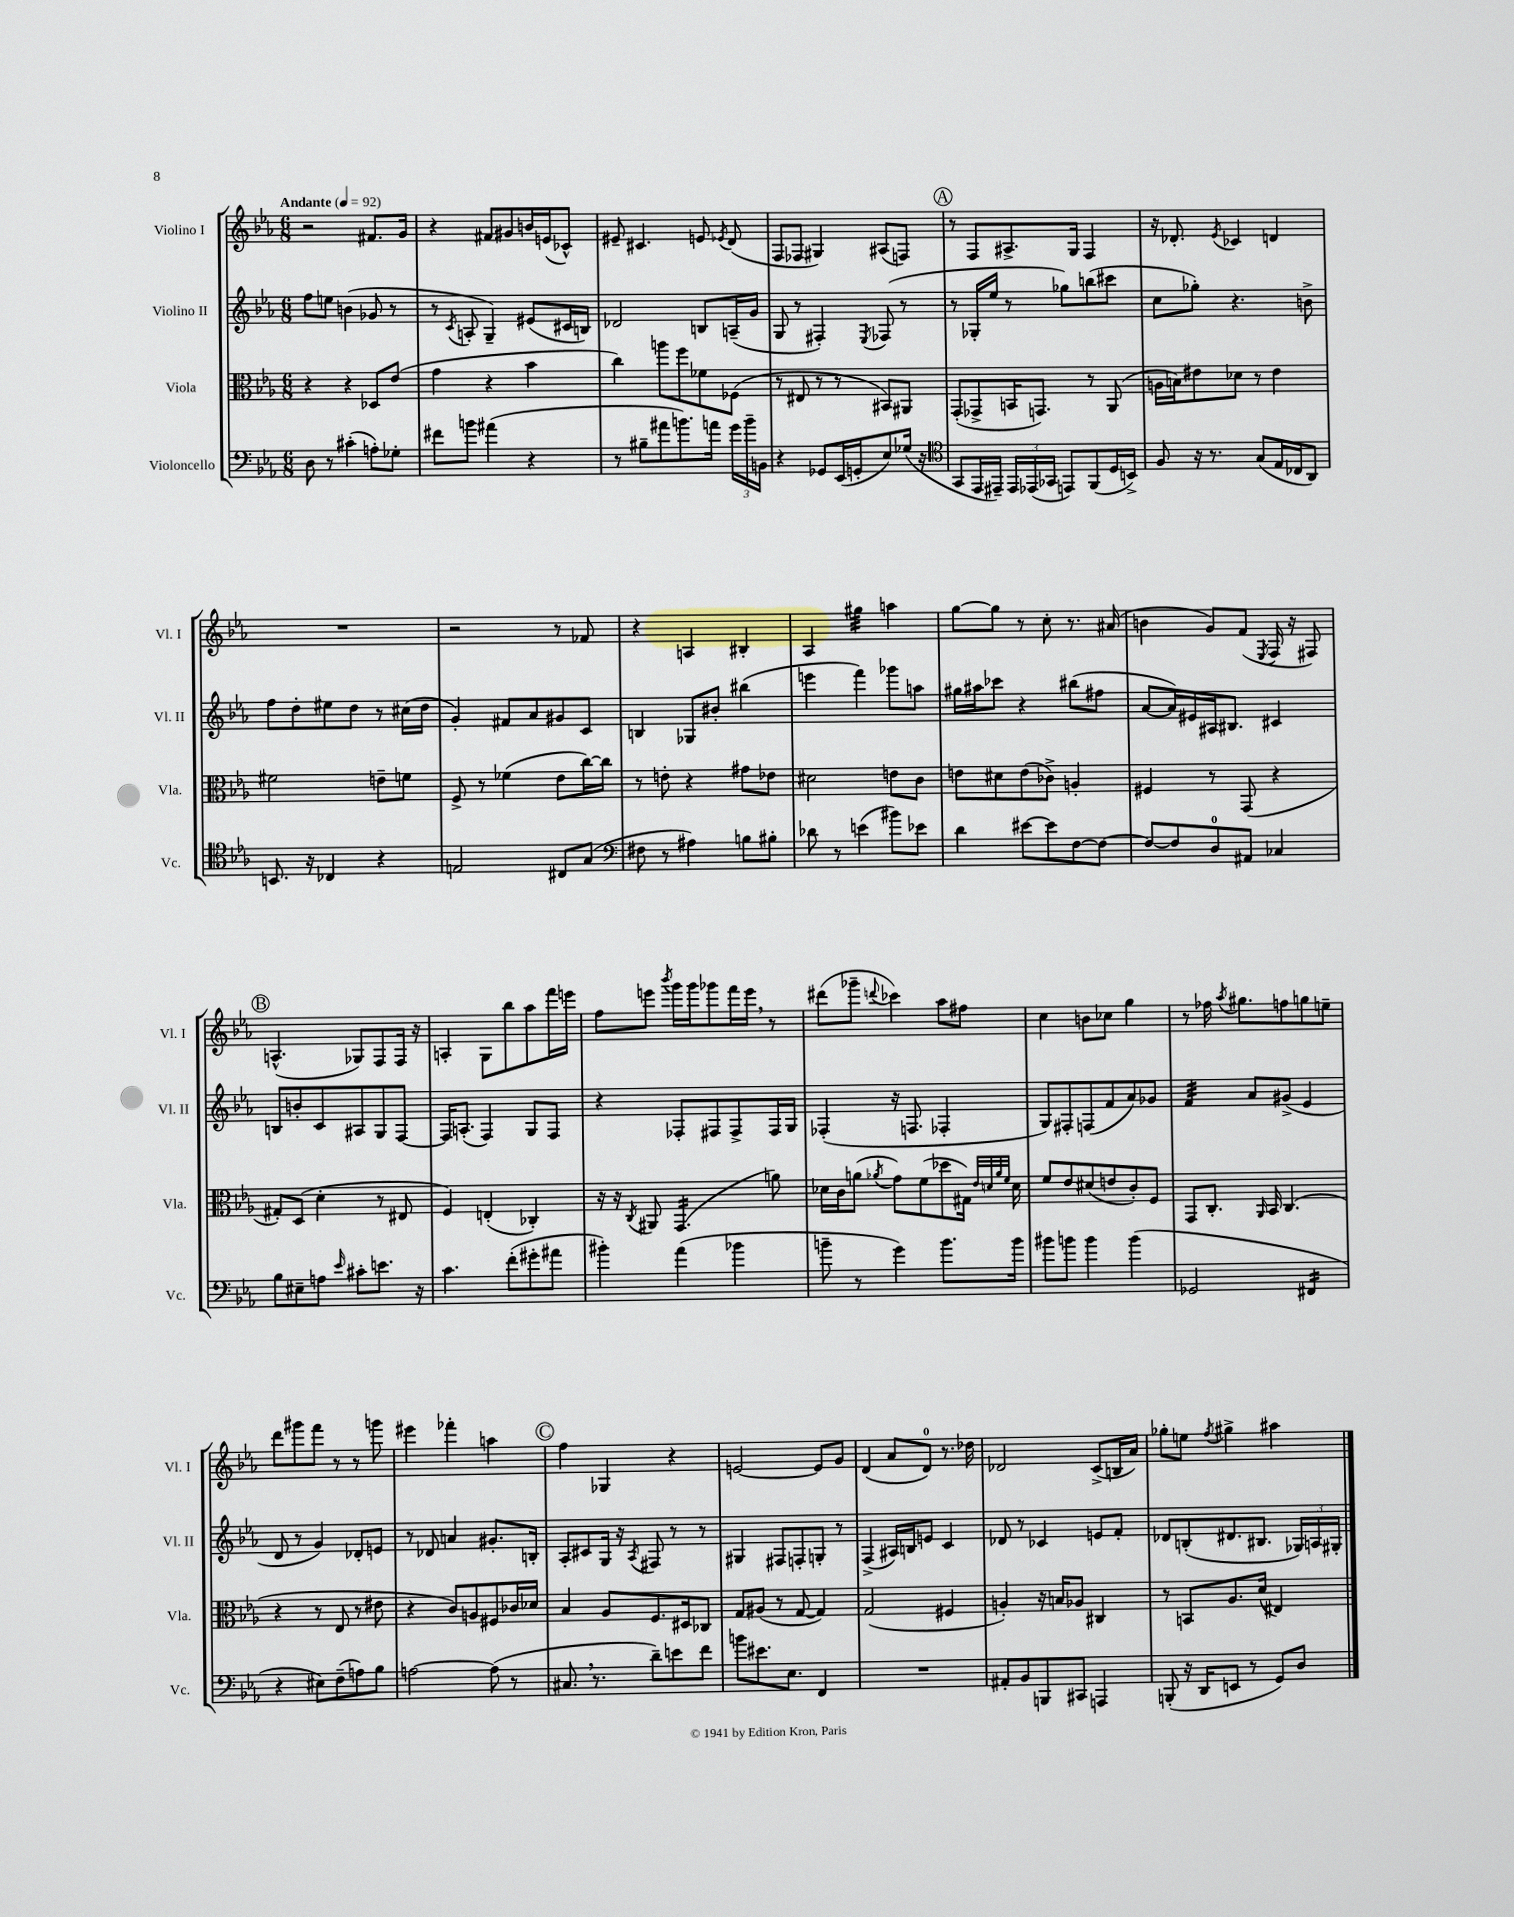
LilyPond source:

<<
\new StaffGroup <<
\new Staff = "s0" \with { instrumentName = "Violino I" shortInstrumentName = "Vl. I" } {
    \clef treble \key ees \major \numericTimeSignature \time 6/8 \tempo "Andante" 4 = 92
    \autoBeamOff r2 fis'8.[ g'16] |
    r4 fis'8[ gis'8 b'16 e'16( ces'8]-^) |
    eis'8-- cis'4. e'8 \acciaccatura { ees'8 } d'8( |
    f8[ fes8] gis4) ais8[( f8]) |
    \mark \markup { \circle "A" } r8 f8[ ais8.-> g16] f4 |
    r16 des'8.-. \acciaccatura { ees'8 } ces'4 d'4 |
    R2. |
    r2 r8 fes'8 |
    r4 a4 bis4-. |
    aes4 gis''4:32 a''4 |
    g''8[~ g''8] r8 c''8-. r8. ais'16( |
    b'4 g'8[) f'8]( \acciaccatura { ees8 } f16 r16 fis8) |
    \mark \markup { \circle "B" } a4.-^( ges8[) f8 f16] r16 |
    a4-. g8[ bes''8 aes''8 f'''16 e'''16] |
    f''8[ e'''8] \acciaccatura { bes'''8 } g'''16[ g'''16 ges'''8 f'''16 e'''16] \breathe r8 |
    dis'''8[( ges'''8]-- \appoggiatura { d'''8 } ces'''4) aes''8[ fis''8] |
    c''4 b'8[ ces''8] g''4 |
    r8 fes''16 \acciaccatura { aes''8 } gis''8.[ f''8 g''8 e''8]-- |
    d'''8[ gis'''8 f'''8] r8 r8 g'''8 |
    eis'''4 fes'''4-. a''4 |
    \mark \markup { \circle "C" } f''4 ges4 r4 |
    e'2~ e'8[ g'8] |
    d'4( aes'8[ d'8]-0) r8. des''16 |
    des'2 c'8[->( b16 aes'16]) |
    ges''8[-. e''8] \acciaccatura { f''8 } gis''4-> ais''4 \bar "|." |
}
\new Staff = "s1" \with { instrumentName = "Violino II" shortInstrumentName = "Vl. II" } {
    \clef treble \key ees \major \numericTimeSignature \time 6/8
    \autoBeamOff f''8[ e''8] b'4( ges'8 r8 |
    r8 \acciaccatura { c'8 } a8-. g4--) eis'8[( cis'16 b16]) |
    des'2 b8[ a16--( g'16] |
    g8 r8 fis4-.) \acciaccatura { ees8 } fes8( r8 |
    \mark \markup { \circle "A" } r8 ges16[-. ees''16] r8 ges''8[) b''8( cis'''8] |
    c''8[ ges''8]-.) r4. b'8-> |
    f''8[ d''8-. eis''8 d''8] r8 cis''16[( d''16] |
    g'4-.) fis'8[ aes'8 gis'8 c'8] |
    b4 ges8[ bis'8]-. bis''4( |
    e'''4 f'''4) ges'''8[ a''8] |
    gis''16[ ais''16 ces'''8] r4 bis''8[( fis''8] |
    aes'8[~ aes'16) eis'16 ais16 bis8.] cis'4 |
    \mark \markup { \circle "B" } b8[ b'8-. c'8 ais8 g8 f8]~ |
    f16[ a8.]-.( f4) g8[ f8] |
    r4 fes8[-. fis8 fis8-> fis16 g16] |
    fes4-.( r16 f8. fes4-. |
    g8[) fis8-. f8( f'8 aes'8) ges'8] |
    f'4:32 aes'8[ gis'8]->( ees'4 |
    d'8 r8 g'4) des'8[-. e'8] |
    r8 des'8 a'4 gis'8.[-. b16]-. |
    \mark \markup { \circle "C" } aes8[-. cis'8 g16] r16 \acciaccatura { aes8 } fis8 r8 r8 |
    gis4 fis8[ f8-. g8]-. r8 |
    f4->( ais16[) b16 e'8] c'4 |
    des'8 r8 ces'4 e'8[ f'8]-. |
    des'8[ b8-.( dis'8. bis8.] \tuplet 3/2 { ges16[) a16 gis16]-. } \bar "|." |
}
\new Staff = "s2" \with { instrumentName = "Viola" shortInstrumentName = "Vla." } {
    \clef alto \key ees \major \numericTimeSignature \time 6/8
    \autoBeamOff r4 r4 des8[ ees'8]( |
    g'4 r4 bes'4 |
    c''4) a''8[ f''8 fes'8 fes8]( |
    r8 eis8 r8 r8 bis,8[) ais,8] |
    \mark \markup { \circle "A" } g,8[-.( ges,8-> b,16 g,8.]) r8 aes,8( |
    a16[ b16) eis'8 des'8] r8 eis'4 |
    fis'2 e'8[-- f'8] |
    f8-> r8 fes'4( ees'8[ c''16~) c''16] |
    r8 e'8-. r4 gis'8[ ees'8] |
    dis'2 e'8[ c'8] |
    e'8[ dis'8 e'8( ces'8]->) a4-. |
    fis4 r8 g,8( r4 |
    \mark \markup { \circle "B" } gis8[-.) d8]( d'4-. r8 eis8 |
    f4) e4-.( ces4-.) |
    r16 r16 \acciaccatura { c8 } ais,8 g,4.:16( a'8) |
    des'16[ c'16 a'8]( \acciaccatura { aes'8 } g'8[) f'8( des''8 gis16]) \grace { ees'32[ d'32 aes'32 f'32] } d'16 |
    f'8[ ees'8 dis'8( e'8 c'8-.) f8] |
    g,8[ c8.]-. \grace { aes,16 } bes,16 c4.( |
    r4 r8 ees8 r8 eis'8 |
    r4 c'8[) a8 fis8 ces'16 des'16] |
    \mark \markup { \circle "C" } bes4 aes8[ f8. dis16 ces8] |
    g8[ ais8]( r8 g8~ g4) |
    g2( fis4 |
    a4-.) r16 b16[ aes8] cis4 |
    r8 b,8[ aes8. d'16]( eis4) \bar "|." |
}
\new Staff = "s3" \with { instrumentName = "Violoncello" shortInstrumentName = "Vc." } {
    \clef bass \key ees \major \numericTimeSignature \time 6/8
    \autoBeamOff d8 r8 cis'4-.( a8[-.) ges8]-. |
    fis'8[ b'8] ais'4( r4 |
    r8 bis8[-- ais'8 b'8.) a'16] \tuplet 3/2 { g'16[ b'16-- b,16] } |
    r4 ges,8[ ees,16( g,16-. ees8) ges16]( r16 |
    \mark \markup { \circle "A" } \clef tenor g,8[ ees,16 eis,16]--) \tuplet 3/2 { eis,16[ ees,16( ges,16] } e,8[) f,8( d16 b,16]->) |
    f8 r16 r8. g8[( ees16 ces16 aes,8]) |
    b,8. r16 ces4 r4 |
    e2 cis8[ g8]( |
    \clef bass fis8 r8 ais4) b8[ bis8]-. |
    des'8 r8 e'4( bis'8[) ees'8] |
    d'4 eis'8[~ eis'8 f8~ f8]~ |
    f8[~ f8 d8-0 ais,8] ces4 |
    \mark \markup { \circle "B" } bes8[ eis8-- a8] \grace { ees'16 } cis'8[-. e'8.] r16 |
    c'4. f'8[-.( gis'8-. ais'8] |
    bis'4-.) aes'4( bes'4 |
    b'8-- r8 g'4) b'8.[ b'16] |
    bis'8[ b'8] b'4 b'4( |
    ges,2 fis,4:16 |
    r4 eis8[) f8--( a8) bes8] |
    a2~ a8( r8 |
    \mark \markup { \circle "C" } cis8. \breathe r8. d'8[--) e'8 f'8] |
    b'8[ eis'8. ees8.] f,4 |
    R2. |
    ais,8[-. bes,8 b,,8 cis,8] a,,4 |
    b,,8-.( r16 d,16[ e,8] r8 g,8[) d8] \bar "|." |
}
>>
>>
\layout { \context { \Score \remove "Bar_number_engraver" } }
